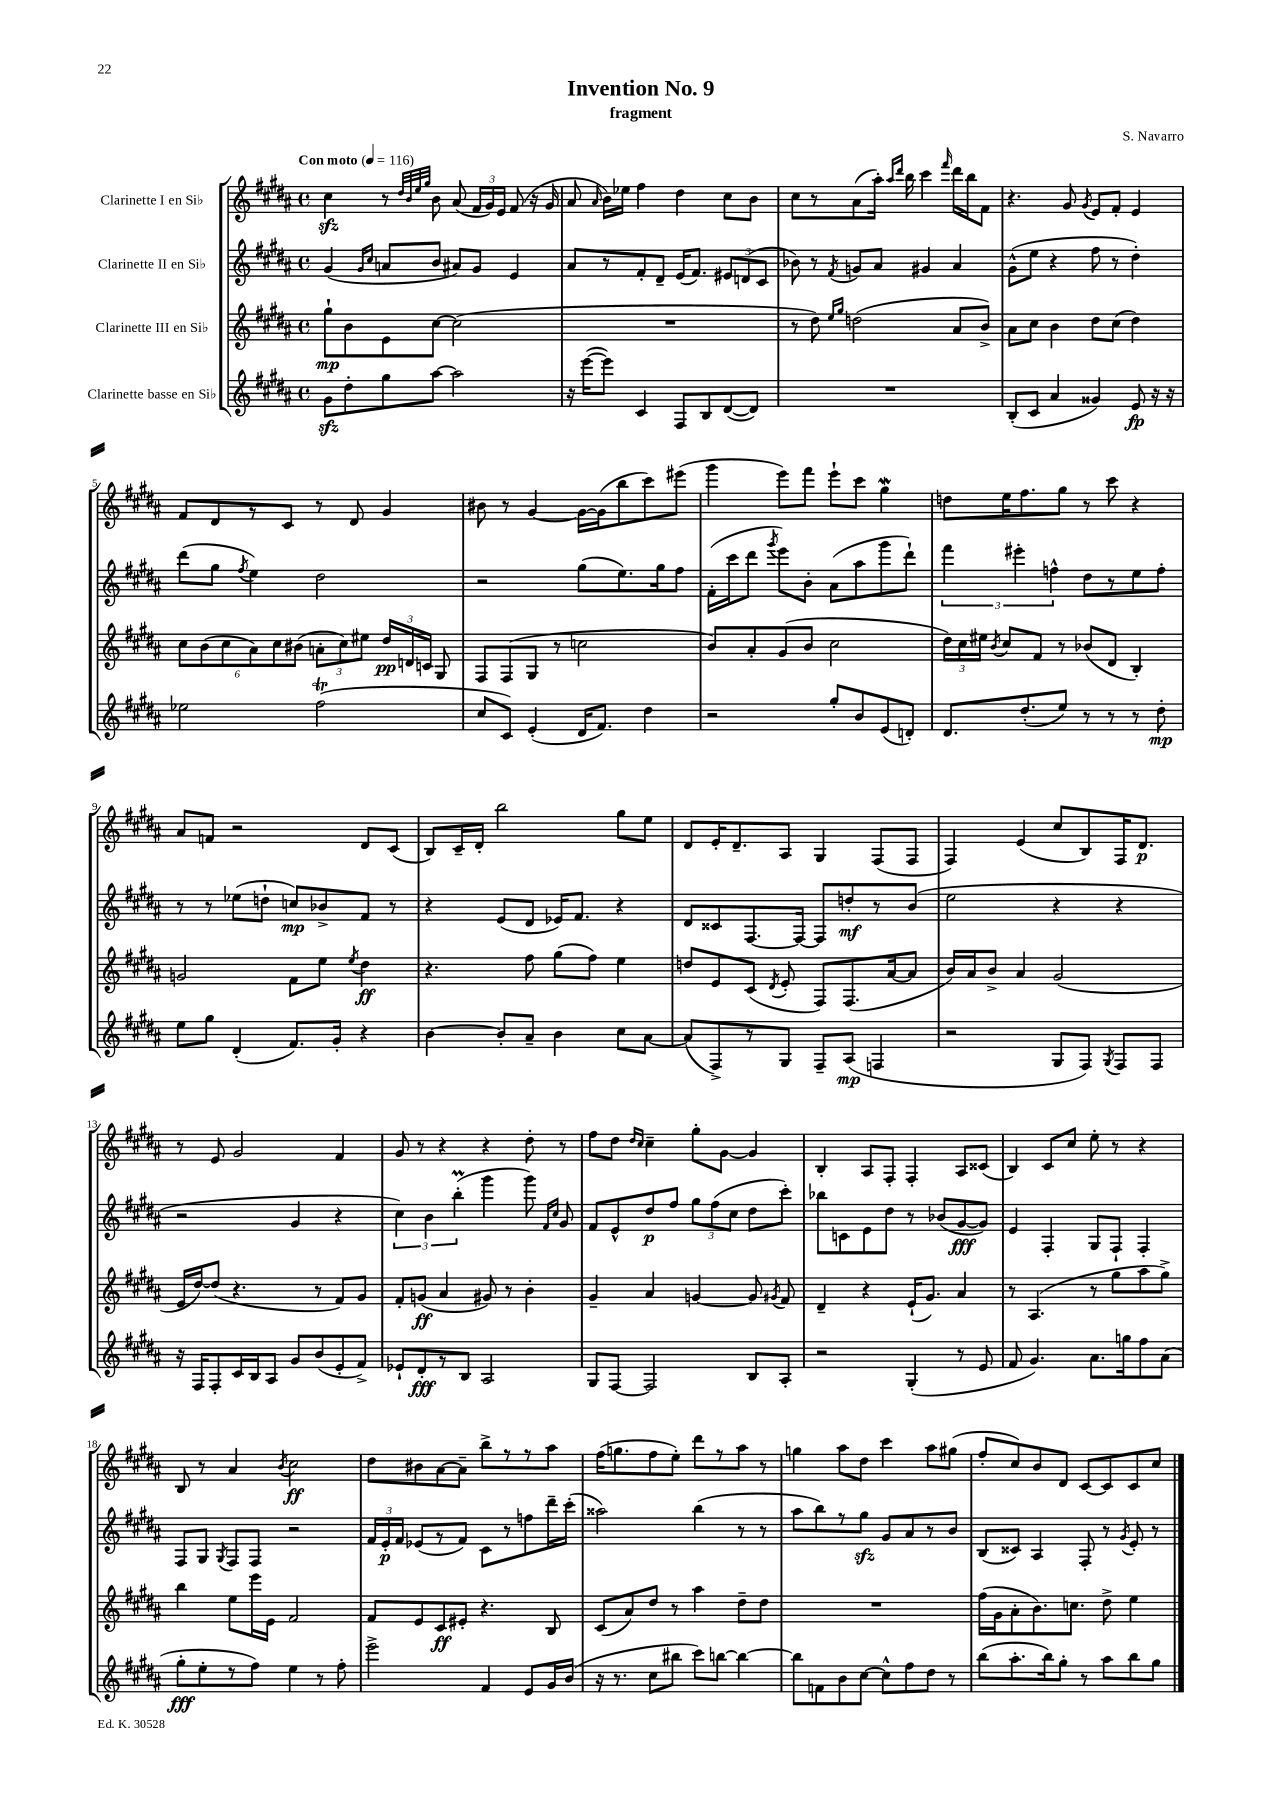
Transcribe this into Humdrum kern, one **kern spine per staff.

**kern	**dynam	**kern	**dynam	**kern	**dynam	**kern	**dynam
*part4	*part4	*part3	*part3	*part2	*part2	*part1	*part1
*staff4	*staff4	*staff3	*staff3	*staff2	*staff2	*staff1	*staff1
*I"Clarinette basse en Si♭	*	*I"Clarinette III en Si♭	*	*I"Clarinette II en Si♭	*	*I"Clarinette I en Si♭	*
*clefG2	*	*clefG2	*	*clefG2	*	*clefG2	*
*k[f#c#g#d#a#]	*	*k[f#c#g#d#a#]	*	*k[f#c#g#d#a#]	*	*k[f#c#g#d#a#]	*
*M4/4	*	*M4/4	*	*M4/4	*	*M4/4	*
*met(c)	*	*met(c)	*	*met(c)	*	*met(c)	*
*MM116	*	*MM116	*	*MM116	*	*MM116	*
=1	=1	=1	=1	=1	=1	=1	=1
!	!	!	!	!	!	!LO:TX:a:B:t=Con moto	!
8g#zz\L	.	8gg#`\L	mp	(4g#/	.	4cc#zz\	.
8dd#'\	.	8b\	.	.	.	.	.
.	.	.	.	16qqg#/LL	.	.	.
.	.	.	.	16qqcc#/JJ	.	.	.
8gg#\	.	8e\	.	8an/L	.	8r	.
.	.	.	.	.	.	32qqdd#/LLL	.
.	.	.	.	.	.	32qqb/	.
.	.	.	.	.	.	32qqee/	.
.	.	.	.	.	.	32qqgg#/JJJ	.
[8aa#\J	.	[8cc#\J	.	8b/J	.	8b\	.
2aa#\]	.	(2cc#\]	.	8a#X/L)	.	(8a#/	.
.	.	.	.	8g#/J	.	24f#/LL	.
.	.	.	.	.	.	24g#/)	.
.	.	.	.	.	.	24e/JJ	.
.	.	.	.	4e/	.	(8f#/	.
.	.	.	.	.	.	16r	.
.	.	.	.	.	.	16g#/	.
=2	=2	=2	=2	=2	=2	=2	=2
16r	.	1r	.	8a#/L	.	8a#/	.
([16eee\KL	.	.	.	.	.	.	.
.	.	.	.	.	.	16qqa#/	.
8eee\J])	.	.	.	8r	.	16b\LL)	.
.	.	.	.	.	.	16ee-X\JJ	.
4c#/	.	.	.	8f#'/	.	4ff#\	.
.	.	.	.	8d#~/J	.	.	.
8F#/L	.	.	.	(16e/KL	.	4dd#\	.
.	.	.	.	8.f#/J)	.	.	.
8B/	.	.	.	.	.	.	.
([8d#/	.	.	.	12e#X/L	.	8cc#\L	.
.	.	.	.	(12dn/	.	.	.
8d#/J])	.	.	.	.	.	8b\J	.
.	.	.	.	12c#/J	.	.	.
=3	=3	=3	=3	=3	=3	=3	=3
1r	.	8r	.	8b-X\)	.	8cc#\L	.
.	.	8dd#\)	.	8r	.	8r	.
.	.	16qqee/LL	.	.	.	.	.
.	.	16qqgg#/JJ	.	8qf#/	.	.	.
.	.	(2ddn\	.	8gn/L	.	(8a#\	.
.	.	.	.	8a#/J	.	16aa#'\Jk)	.
.	.	.	.	.	.	16qqaa#/LL	.
.	.	.	.	.	.	16qqddd#/JJ	.
.	.	.	.	.	.	16bb\	.
.	.	.	.	4g#X/	.	4ccc#\	.
.	.	.	.	.	.	16qqfff#/	.
.	.	8a#/L	.	4a#/	.	16ddd#\LL	.
.	.	.	.	.	.	16bb\J	.
.	.	8b^/J)	.	.	.	8f#\J	.
=4	=4	=4	=4	=4	=4	=4	=4
(8B'/L	.	8a#\L	.	(8g#^^\L	.	4.r	.
8c#/J	.	8cc#\J	.	8ee\J	.	.	.
4a#/	.	4b\	.	4r	.	.	.
.	.	.	.	.	.	8g#/	.
.	.	.	.	.	.	8qg#/	.
4g##X/)	.	8dd#\L	.	8ff#\	.	8e/L	.
.	.	(8cc#\J	.	8r	.	8f#'/J	.
8e/	fp	4dd#\)	.	4dd#'\)	.	4e/	.
16r	.	.	.	.	.	.	.
16r	.	.	.	.	.	.	.
!!LO:LB:g=z
=5	=5	=5	=5	=5	=5	=5	=5
2ee-X\	.	12cc#\L	.	(8ddd#\L	.	8f#/L	.
.	.	(12b\	.	.	.	.	.
.	.	.	.	8gg#\J	.	8d#/	.
.	.	12cc#\	.	.	.	.	.
.	.	.	.	8qff#/	.	.	.
.	.	12a#\)	.	4ee\)	.	8r	.
.	.	12cc#\	.	.	.	.	.
.	.	.	.	.	.	8c#/J	.
.	.	(12b#X\J	.	.	.	.	.
(2ff#T\	.	12an'\L	.	2dd#\	.	8r	.
.	.	12cc#\)	.	.	.	.	.
.	.	.	.	.	.	8d#/	.
.	.	12ee#X\J	.	.	.	.	.
.	.	24dd#/LL	pp	.	.	4g#/	.
.	.	24dn/	.	.	.	.	.
.	.	24cn/JJ	.	.	.	.	.
.	.	8G#/	.	.	.	.	.
=6	=6	=6	=6	=6	=6	=6	=6
8cc#/L	.	8F#/L	.	2r	.	8b#X\	.
8c#/J)	.	(8F#/	.	.	.	8r	.
(4e'/	.	8G#/J	.	.	.	[4g#/	.
.	.	8r	.	.	.	.	.
16d#/KL	.	2ccn\	.	(8gg#\L	.	16g#\LL_	.
8.f#/J)	.	.	.	.	.	(16g#\J]	.
.	.	.	.	8.ee\)	.	8bb\	.
4dd#\	.	.	.	.	.	8ccc#\)	.
.	.	.	.	16gg#\k	.	.	.
.	.	.	.	8ff#\J	.	(8eee#X\J	.
=7	=7	=7	=7	=7	=7	=7	=7
2r	.	8b/L)	.	(16f#'\LL	.	4ggg#\	.
.	.	.	.	16ccc#\J	.	.	.
.	.	8a#'/	.	8ddd#\J	.	.	.
.	.	.	.	8qggg#/	.	.	.
.	.	(8g#/	.	8eee\L)	.	8eee\L)	.
.	.	8b/J	.	8b'\J	.	8fff#\J	.
8gg#'/L	.	2cc#\	.	(8a#\L	.	8eee`\L	.
8b/	.	.	.	8aa#\	.	8ccc#\J	.
(8e/	.	.	.	8ggg#\	.	4gg#W\	.
8dn'/J)	.	.	.	8ddd#`\J)	.	.	.
=8	=8	=8	=8	=8	=8	=8	=8
8.d#/L	.	24dd#\LL)	.	6fff#\	.	8ddn\L	.
.	.	24cc#\	.	.	.	.	.
.	.	24ee#X\JJ	.	.	.	.	.
.	.	8qb/	.	.	.	.	.
.	.	8cc#/L	.	.	.	16ee\K	.
.	.	.	.	6eee#X'\	.	.	.
(8.dd#'/	.	.	.	.	.	8.ff#\	.
.	.	8f#/J	.	.	.	.	.
.	.	.	.	6ffn^^\	.	.	.
8ee/J)	.	8r	.	.	.	8gg#\J	.
8r	.	(8b-X/L	.	8dd#\L	.	8r	.
8r	.	8d#/J	.	8r	.	8ccc#\	.
8r	.	4B'/)	.	8ee\	.	4r	.
8dd#'\	mp	.	.	8ff'\J	.	.	.
!!LO:LB:g=z
=9	=9	=9	=9	=9	=9	=9	=9
8ee\L	.	2gn/	.	8r	.	8a#/L	.
8gg#\J	.	.	.	8r	.	8fn/J	.
(4d#'/	.	.	.	(8ee-X\L	.	2r	.
.	.	.	.	8ddn`\J	.	.	.
8.f#/L)	.	8f#\L	.	8ccn/L)	mp	.	.
.	.	8ee\J	.	8b-X^/	.	.	.
16g#'/Jk	.	.	.	.	.	.	.
.	.	8qee/	.	.	.	.	.
4r	.	4dd#\	ff	8f#/J	.	8d#/L	.
.	.	.	.	8r	.	(8c#/J	.
=10	=10	=10	=10	=10	=10	=10	=10
[4b\	.	4.r	.	4r	.	8B/L)	.
.	.	.	.	.	.	16c#~/L	.
.	.	.	.	.	.	16d#'/JJ	.
8b'/L]	.	.	.	(8e/L	.	2bb\	.
8a#~/J	.	8ff#\	.	8d#/J	.	.	.
4b\	.	(8gg#\L	.	16e-X/KL)	.	.	.
.	.	.	.	8.f#/J	.	.	.
.	.	8ff#\J)	.	.	.	.	.
8cc#\L	.	4ee\	.	4r	.	8gg#\L	.
[8a#\J	.	.	.	.	.	8ee\J	.
=11	=11	=11	=11	=11	=11	=11	=11
(8a#/L]	.	8ddn/L	.	8d#/L	.	8d#/L	.
8F#^/)	.	8e/	.	8c##X/	.	16e'/K	.
.	.	.	.	.	.	8.d#~/	.
8r	.	(8c#/J	.	[8.F#/	.	.	.
.	.	8qd#/	.	.	.	.	.
8G#/J	.	8e'/	.	.	.	8A#/J	.
.	.	.	.	16F#/Jk_	.	.	.
8F#~/L	.	8F#/L)	.	8F#/L]	.	4G#/	.
(8A#/J	mp	(8.F#/	.	8ddn'/	mf	.	.
4Fn/	.	.	.	8r	.	(8F#/L	.
.	.	[16a#/k	.	.	.	.	.
.	.	8a#/J]	.	(8b/J	.	8F#/J	.
=12	=12	=12	=12	=12	=12	=12	=12
2r	.	16b/LL)	.	2ee\	.	4F#/)	.
.	.	16a#/J	.	.	.	.	.
.	.	8b^/J	.	.	.	.	.
.	.	4a#/	.	.	.	(4e/	.
8G#/L	.	(2g#/	.	4r	.	8cc#/L	.
8F#/J)	.	.	.	.	.	8B/)	.
8qG#/	.	.	.	.	.	.	.
8F#/L	.	.	.	4r	.	16F#/K	.
.	.	.	.	.	.	8.d#/J	p
8F#/J	.	.	.	.	.	.	.
!!LO:LB:g=z
=13	=13	=13	=13	=13	=13	=13	=13
16r	.	16e/LL	.	2r	.	8r	.
16F#/KL	.	[16dd#/J)	.	.	.	.	.
8F#'/	.	(8dd#/J]	.	.	.	8e/	.
16c#/L	.	4.r	.	.	.	2g#/	.
16B/J	.	.	.	.	.	.	.
8A#/J	.	.	.	.	.	.	.
8g#/L	.	.	.	4g#/	.	.	.
(8b/	.	8r	.	.	.	.	.
8e'/	.	8f#/L)	.	4r	.	4f#/	.
8f#^/J)	.	8g#/J	.	.	.	.	.
=14	=14	=14	=14	=14	=14	=14	=14
8e-X`/L	.	8f#'/L	.	6cc#\)	.	8g#/	.
8d#'/	fff	(8gn/J	ff	.	.	8r	.
.	.	.	.	6b\	.	.	.
8r	.	4a#/	.	.	.	4r	.
.	.	.	.	(6bbM'\	.	.	.
8B/J	.	.	.	.	.	.	.
2A#/	.	8g#X/)	.	4ggg#\	.	4r	.
.	.	8r	.	.	.	.	.
.	.	4b'\	.	8ggg#\)	.	8dd#'\	.
.	.	.	.	16qqf#/LL	.	.	.
.	.	.	.	16qqcc#/JJ	.	.	.
.	.	.	.	8g#/	.	8r	.
=15	=15	=15	=15	=15	=15	=15	=15
8G#/L	.	4g#~/	.	8f#/L	.	8ff#\L	.
[8F#/J	.	.	.	8e^^/	.	8dd#\J	.
.	.	.	.	.	.	16qqdd#/LL	.
.	.	.	.	.	.	16qqcc#/JJ	.
2F#/]	.	4a#/	.	8dd#/	p	4cc#~\	.
.	.	.	.	8ff#/J	.	.	.
.	.	[4gn/	.	12gg#\L	.	8gg#'\L	.
.	.	.	.	(12ff#\	.	.	.
.	.	.	.	.	.	[8g#\J	.
.	.	.	.	12cc#\J	.	.	.
8B/L	.	8g/]	.	8dd#\L	.	4g#/]	.
.	.	8qg#X/	.	.	.	.	.
8A#'/J	.	8f#/	.	8ccc#'\J)	.	.	.
=16	=16	=16	=16	=16	=16	=16	=16
2r	.	4d#~/	.	8bb-X\L	.	4B'/	.
.	.	.	.	8cn\	.	.	.
.	.	4r	.	8e\	.	8A#/L	.
.	.	.	.	8dd#\J	.	8F#'/J	.
(4G#'/	.	(16e`/KL	.	8r	.	4F#'/	.
.	.	8.g#/J)	.	.	.	.	.
.	.	.	.	(8b-X/L	.	.	.
8r	.	4a#/	.	[8g#/	fff	8A#/L	.
8e/	.	.	.	8g#/J])	.	(8c##X/J	.
=17	=17	=17	=17	=17	=17	=17	=17
8f#/	.	8r	.	4e/	.	4B/)	.
4.g#/)	.	(4.A#/	.	.	.	.	.
.	.	.	.	4F#'/	.	8c#/L	.
.	.	.	.	.	.	8cc#/J	.
8.a#\L	.	8r	.	8G#/L	.	8ee'\	.
.	.	8gg#\L	.	8F#`/J	.	8r	.
16ggn\k	.	.	.	.	.	.	.
8ff#\	.	8aa#\	.	4F#'/	.	4r	.
(8a#\J	.	8gg#^\J)	.	.	.	.	.
!!LO:LB:g=z
=18	=18	=18	=18	=18	=18	=18	=18
8gg#'\L	fff	4bb\	.	8F#/L	.	8B/	.
8ee'\	.	.	.	8G#/J	.	8r	.
.	.	.	.	8qG#/	.	.	.
8r	.	8ee\L	.	8F#/L	.	4a#/	.
8ff#\J)	.	16eee\L	.	8F#/J	.	.	.
.	.	16e\JJ	.	.	.	.	.
.	.	.	.	.	.	8qb/	.
4ee\	.	2f#/	.	2r	.	2cc#\	ff
8r	.	.	.	.	.	.	.
8ff#'\	.	.	.	.	.	.	.
=19	=19	=19	=19	=19	=19	=19	=19
2eee^\	.	8f#/L	.	24f#/LL	.	8dd#\L	.
.	.	.	.	24e'/	p	.	.
.	.	.	.	24f#/JJ	.	.	.
.	.	8e/	.	(8e-X/L	.	8b#X\	.
.	.	8c#/	ff	8r	.	[8a#\	.
.	.	8e#X'/J	.	8f#/J)	.	8a#~\J]	.
4f#/	.	4.r	.	8c#\L	.	8bb^\L	.
.	.	.	.	8r	.	8r	.
8e/L	.	.	.	8ffn\	.	8r	.
16g#/L	.	8B/	.	16ddd#~\L	.	8aa#\J	.
(16b/JJ	.	.	.	(16ccc#'\JJ	.	.	.
=20	=20	=20	=20	=20	=20	=20	=20
16r	.	(8c#/L	.	2aa##X\)	.	(16ff#\KL	.
8.r	.	.	.	.	.	8.ggn\	.
.	.	8a#/)	.	.	.	.	.
8cc#\L	.	8dd#/J	.	.	.	8ff#\	.
8bb#X\J	.	8r	.	.	.	8ee'\J)	.
8ccc#\L)	.	4aa#\	.	(4bb\	.	8ddd#\L	.
[8bbn\J	.	.	.	.	.	8r	.
4bb\_	.	8dd#~\L	.	8r	.	8aa#\J	.
.	.	8dd#\J	.	8r	.	8r	.
=21	=21	=21	=21	=21	=21	=21	=21
8bb\L]	.	1r	.	8aa#\L	.	4ggn\	.
8fn\	.	.	.	8bb\)	.	.	.
8b\	.	.	.	8r	.	8aa#\L	.
[8cc#\J	.	.	.	8gg#zz\J	.	8dd#\J	.
8cc#^^\L]	.	.	.	8g#/L	.	4ccc#\	.
8ff#\	.	.	.	8a#/	.	.	.
8dd#\J	.	.	.	8r	.	8aa#\L	.
8r	.	.	.	8b/J	.	(8gg#X\J	.
=22	=22	=22	=22	=22	=22	=22	=22
(8bb\L	.	(16ff#\LL	.	(8B/L	.	8ff#'/L	.
.	.	16g#\J	.	.	.	.	.
8.aa#'\	.	8a#'\	.	8c##X/J)	.	8cc#/)	.
.	.	8.b\)	.	4A#/	.	8b/	.
16bb\k)	.	.	.	.	.	.	.
8gg#'\J	.	.	.	.	.	8d#/J	.
.	.	8.ccn\J	.	.	.	.	.
8r	.	.	.	8F#'/	.	[8c#/L	.
8aa#\L	.	8dd#^\	.	8r	.	8c#/]	.
.	.	.	.	8qg#/	.	.	.
8bb\	.	4ee\	.	8e'/	.	8c#/	.
8gg#\J	.	.	.	8r	.	8cc#/J	.
==	==	==	==	==	==	==	==
*-	*-	*-	*-	*-	*-	*-	*-
